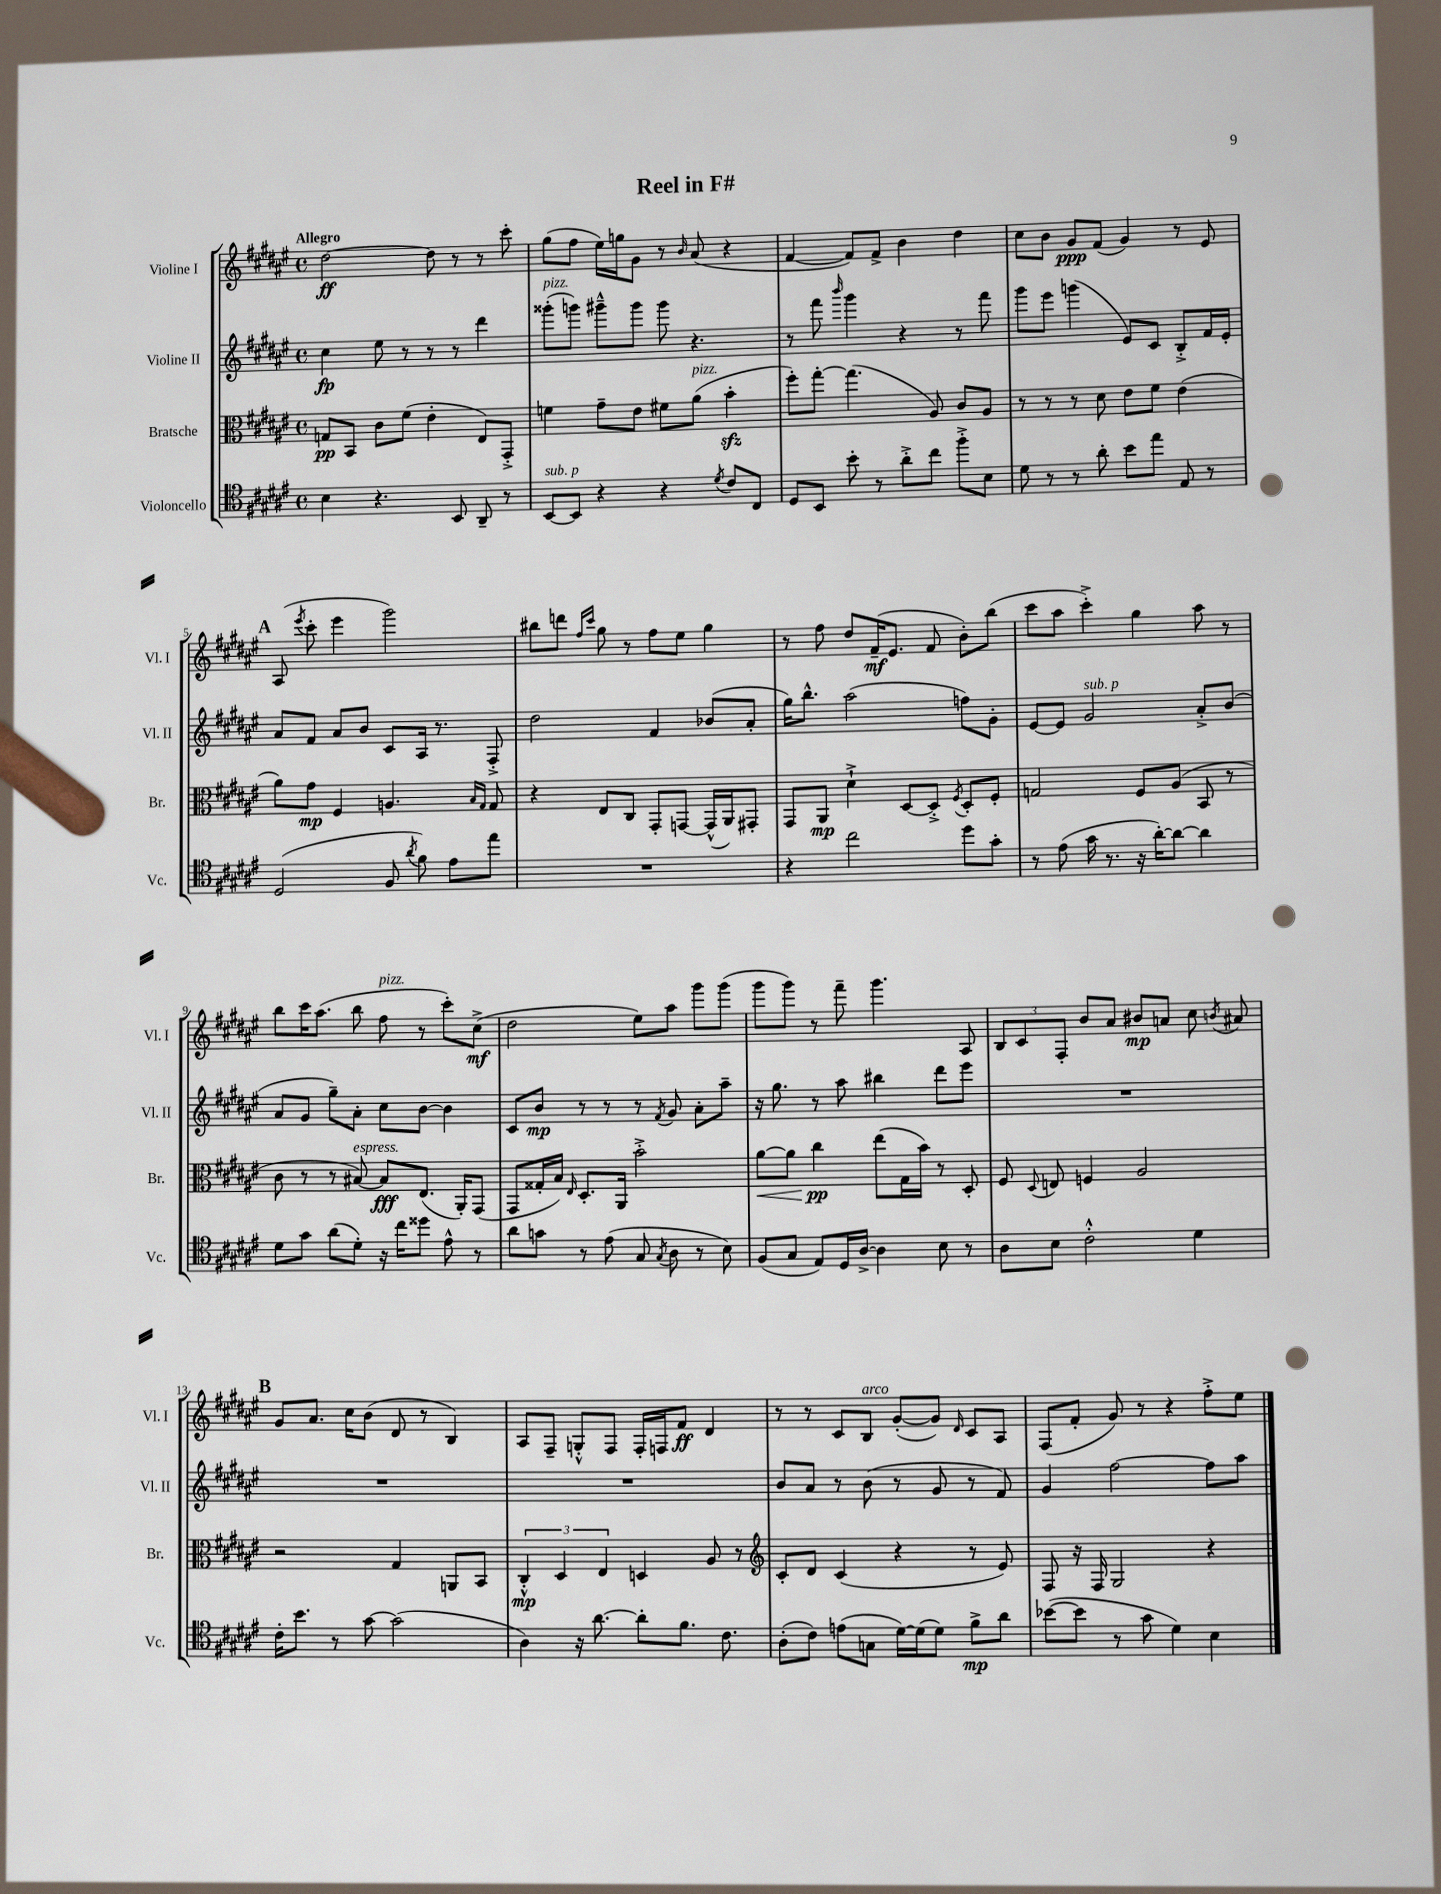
\header { title = "Reel in F#" }
<<
\new StaffGroup <<
\new Staff = "s0" \with { instrumentName = "Violine I" shortInstrumentName = "Vl. I" } {
    \clef treble \key fis \major \defaultTimeSignature \time 4/4 \tempo "Allegro"
    \autoBeamOff dis''2~\ff dis''8 r8 r8 cis'''8-. |
    gis''8[( fis''8] eis''16[) g''16 gis'8] r8 \grace { b'16 } ais'8( r4 |
    fis'4~ fis'8[) fis'8]-> b'4 dis''4 |
    cis''8[ b'8] gis'8[\ppp fis'8]( gis'4) r8 eis'8 |
    \mark \markup { \bold "A" } ais8( \acciaccatura { eis'''8 } cis'''8-. eis'''4 gis'''2) |
    bis''8[ d'''8] \grace { fis''16[ cis'''16] } gis''8 r8 fis''8[ eis''8] gis''4 |
    r8 fis''8 dis''8[ fis'16--\mf( eis'8.] fis'8 b'8[-.) b''8]( |
    cis'''8[ ais''8] cis'''4-.->) gis''4 ais''8 r8 |
    b''8[ cis'''16 ais''8.]( b''8 fis''8^\markup { \italic "pizz." } r8 cis'''8[-.) cis''8]->\mf( |
    dis''2 eis''8[) ais''8] gis'''8[ gis'''8]( |
    gis'''8[ gis'''8]) r8 fis'''8-- gis'''4. ais8 |
    \tuplet 3/2 { b8[ cis'8 fis8]-. } b'8[ ais'8] bis'8[\mp a'8] cis''8 \acciaccatura { b'8 } ais'8 |
    \mark \markup { \bold "B" } gis'8[ ais'8.] cis''16[ b'8]( dis'8 r8 b4) |
    ais8[ fis8]-- g8[-.-^ fis8] fis16[-. f16 fis'8]\ff dis'4 |
    r8 r8 cis'8[ b8]^\markup { \italic "arco" } gis'8[~-.( gis'8]) \grace { dis'16 } cis'8[ ais8] |
    fis8[( fis'8]-. gis'8) r8 r4 fis''8[-.-> eis''8] \bar "|." |
}
\new Staff = "s1" \with { instrumentName = "Violine II" shortInstrumentName = "Vl. II" } {
    \clef treble \key fis \major \defaultTimeSignature \time 4/4
    \autoBeamOff cis''4\fp eis''8 r8 r8 r8 dis'''4 |
    gisis'''8[-.^\markup { \italic "pizz." }( g'''8]) gis'''8[---^ gis'''8] gis'''8 r4. |
    r8 fis'''8 \grace { b'''16 } gis'''4 r4 r8 fis'''8 |
    gis'''8[ eis'''8] g'''4( eis'8[) cis'8] b8[-.-> fis'16 eis'16]-. |
    \mark \markup { \bold "A" } ais'8[ fis'8] ais'8[ b'8] cis'8[ ais16] r8. fis8-.-> |
    dis''2 fis'4 bes'8[( ais'8]-. |
    gis''16[) b''8.]-^ ais''2( f''8[) gis'8]-. |
    eis'8[~ eis'8] gis'2^\markup { \italic "sub. p" } ais'8[-.-> b'8]( |
    ais'8[ gis'8] gis''8[--) ais'8]-. cis''8[ b'8]~ b'4 |
    cis'8[ b'8]\mp r8 r8 r8 \acciaccatura { fis'8 } gis'8 ais'8[-. ais''8]-- |
    r16 gis''8. r8 ais''8 bis''4 dis'''8[ eis'''8] |
    R1 |
    \mark \markup { \bold "B" } R1 |
    R1 |
    b'8[ ais'8] r8 b'8( r8 gis'8 r8 fis'8) |
    gis'4 fis''2~ fis''8[ ais''8] \bar "|." |
}
\new Staff = "s2" \with { instrumentName = "Bratsche" shortInstrumentName = "Br." } {
    \clef alto \key fis \major \defaultTimeSignature \time 4/4
    \autoBeamOff g8[\pp b,8] cis'8[ fis'8]( eis'4-. eis8[) gis,8]-.-> |
    f'4 gis'8[-- eis'8] fis'8[ ais'8]^\markup { \italic "pizz." }( b'4-.\sfz |
    fis''8[-.) gis''8]~-. gis''4.( ais8) cis'8[ ais8] |
    r8 r8 r8 dis'8 eis'8[ fis'8] eis'4( |
    \mark \markup { \bold "A" } ais'8[) gis'8]\mp fis4 a4. \grace { b16[ gis16] } gis8 |
    r4 eis8[ cis8] gis,8[-. g,8]~ g,16[-^( ais,16) gis,8]-. |
    gis,8[ ais,8]\mp dis'4-!-> dis8[~ dis8]-.-> \acciaccatura { fis8 } dis8[-. fis8]-. |
    g2 fis8[ ais8]( b,8 r8 |
    cis'8 r8 r8 bis8~^\markup { \italic "espress." }) bis8[\fff eis8.]( ais,16[-.) gis,8]( |
    gis,8[ gisis16-. b16]) \grace { eis16 } dis8.[-. ais,16] b'2-.-> |
    ais'8[~\< ais'8] cis''4\pp\! eis''8[( gis16 b'16]) r8 dis8-. |
    fis8 \appoggiatura { dis8 } e8 f4 ais2 |
    \mark \markup { \bold "B" } r2 gis4 a,8[ b,8] |
    \tuplet 3/2 { cis4-.-^\mp dis4 eis4 } d4 ais8 r8 |
    \clef treble cis'8[-. dis'8] cis'4( r4 r8 eis'8) |
    fis8 r16 fis16 gis2 r4 \bar "|." |
}
\new Staff = "s3" \with { instrumentName = "Violoncello" shortInstrumentName = "Vc." } {
    \clef tenor \key fis \major \defaultTimeSignature \time 4/4
    \autoBeamOff b4 r4. b,8 ais,8-- r8 |
    b,8[~^\markup { \italic "sub. p" } b,8] r4 r4 \acciaccatura { dis'8 } cis'8[ cis8] |
    dis8[ b,8] b'8-. r8 ais'8[-.-> cis''8] fis''8[-.-> b8] |
    dis'8 r8 r8 ais'8-. b'8[ eis''8] eis8 r8 |
    \mark \markup { \bold "A" } dis2( fis8 \acciaccatura { ais'8 } fis'8) eis'8[ eis''8] |
    R1 |
    r4 cis''2 dis''8[ gis'8]-. |
    r8 eis'8( gis'16 r8. r16 ais'16[~-.) ais'8]~ ais'4 |
    dis'8[ gis'8] ais'8[( dis'8]-.) r16 cis''16[ disis''8] eis'8-^ r8 |
    ais'8[ g'8] r8 eis'8( gis8 \acciaccatura { gis8 } ais8 r8 b8) |
    fis8[( gis8] eis8[) dis16 ais16]~-> ais4 b8 r8 |
    ais8[ b8] cis'2-.-^ dis'4 |
    \mark \markup { \bold "B" } cis'16[-. b'8.] r8 gis'8~ gis'2( |
    ais4) r16 ais'8.~ ais'8[-. fis'8.] cis'8. |
    ais8[-.( cis'8]) e'8[( g8] dis'16[~) dis'16( dis'8]) fis'8[->\mp ais'8] |
    bes'8[~( bes'8] r8 gis'8 dis'4) b4 \bar "|." |
}
>>
>>
